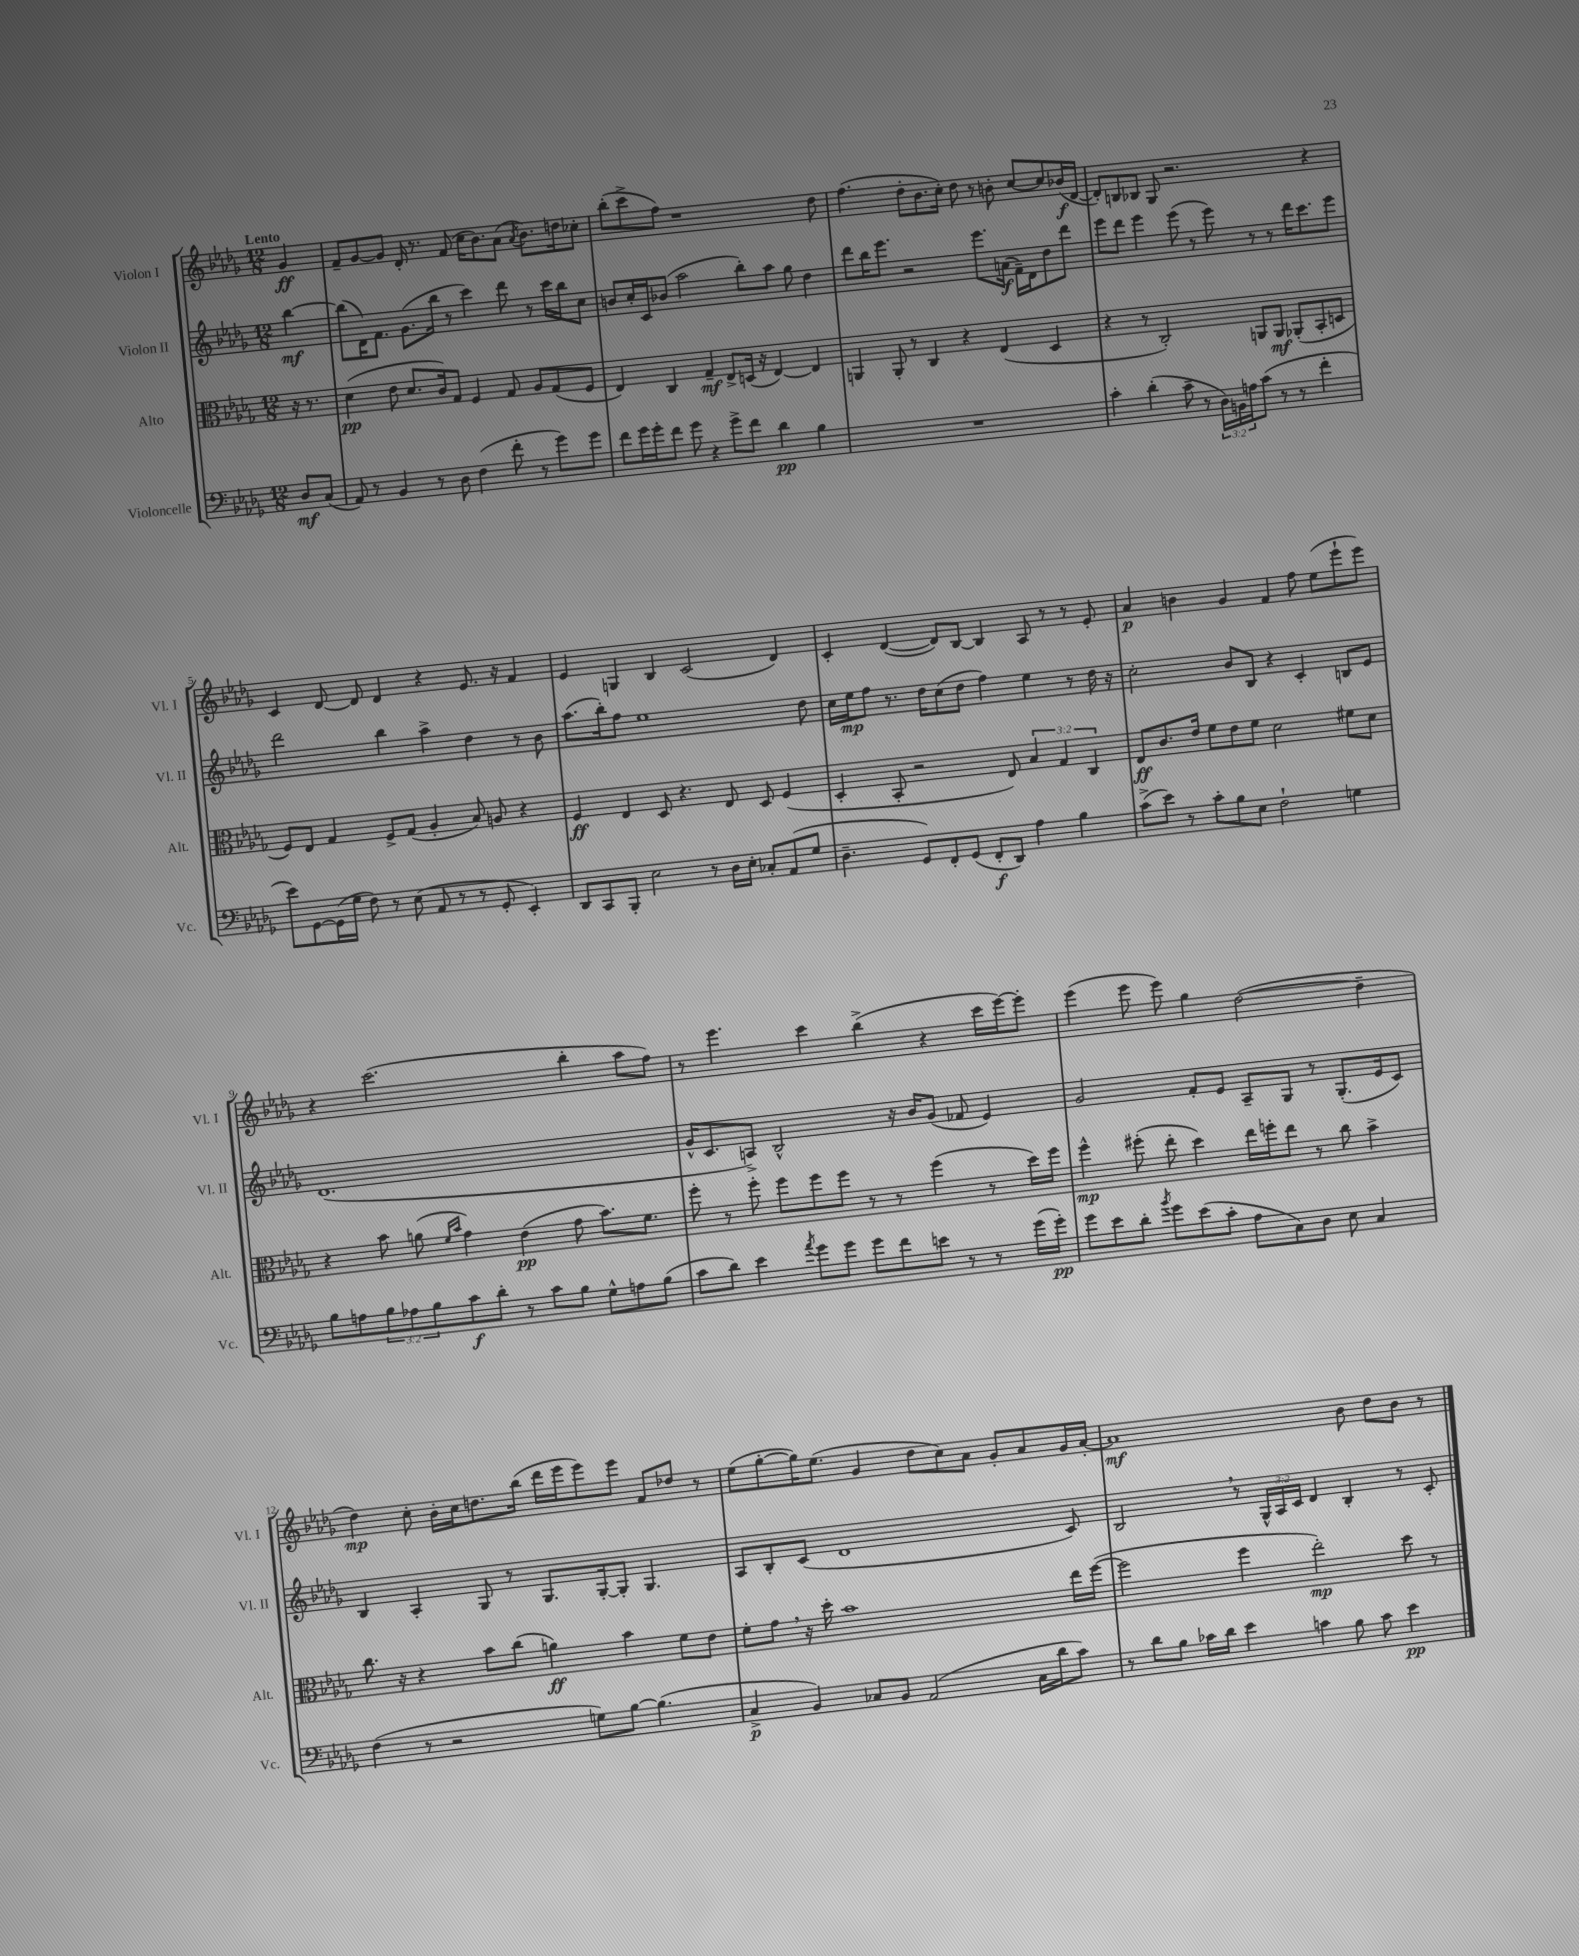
<<
\new StaffGroup <<
\new Staff = "s0" \with { instrumentName = "Violon I" shortInstrumentName = "Vl. I" } {
    \clef treble \key des \major \numericTimeSignature \time 12/8 \partial 4 \tempo "Lento"
    ges'4\ff |
    f'8-- ges'8~ ges'8 des'16-. r8. f'8( c''16 bes'8.) aes'8( \acciaccatura { aes'8 } bes'8.) d''16 ces''8-. |
    bes''8-.( c'''8-> f''8) r1 des''8 |
    f''4.( des''8-. bes'8. c''16-.) des''8 r8 b'8-. c''8~ c''8 bes'16\f( des'16~ |
    des'8-.) b8 bes8 ges8 r2. r4 |
    c'4 des'8~ des'8 des'4 r4 ees'8. r16 f'4 |
    ees'4 g4 bes4 c'2( des'4) |
    c'4-. des'4~( des'8) bes8~ bes4 aes8 r8 r8 ees'8-. |
    aes'4\p b'4 ges'4 f'4 f''8 ees''8( ees'''8-! ees'''8) |
    r4 c'''2.( bes''4-. aes''8 f''8) |
    r8 ees'''4. c'''4 bes''4->( r4 c'''16 ees'''16~) ees'''8-. |
    ees'''4( ees'''8 ees'''8) ges''4 des''2~( des''4-- |
    des''4\mp) c''8-. bes'16-. c''16 d''8. bes''16( des'''16 ees'''16 ees'''8) ees'''8 f'8 des''8 r8 |
    ees''8( ges''8~-. ges''16) ees''8.( ges'4 des''8 c''8) aes'8 ges'8-. aes'8 ges'16 aes'16~-. |
    aes'1\mf bes'8 des''8 bes'8 r8 \bar "|." |
}
\new Staff = "s1" \with { instrumentName = "Violon II" shortInstrumentName = "Vl. II" } {
    \clef treble \key des \major \numericTimeSignature \time 12/8 \override Staff.TupletNumber.text = #tuplet-number::calc-fraction-text \partial 4
    bes''4~\mf |
    bes''8( des'16) f'8. ges'8.( bes''16 r8 c'''4) des'''8 r8 c'''16 bes''16 c''8 |
    b'8 c''16-. c'16 bes'8( aes''2 bes''8-.) aes''8 ges''8 des''4 |
    des'''8 bes''16 ees'''8. r2 ees'''8. a'16\f( f'16--) des'16 des''8 des'''8 |
    ees'''8 des'''8 ees'''4 ees'''8( r8 ees'''8) r8 r8 des'''16 c'''8. ees'''8 |
    des'''2 bes''4 aes''4-> des''4 r8 bes'8 |
    aes''8.( bes''16-.) f''8 ees''1 des''8 |
    c''16 ees''16\mp f''8 r8. des''16 c''8( des''8 f''4) ees''4 r8 des''16 r16 |
    c''2-. bes'8 bes8 r4 c'4-. b8 ees'8 |
    des'1.( |
    ges'16-^ c'8. a8->) bes2-^ r16 bes'16 ges'8( fes'8 ees'4) |
    ges'2 f'8-. ees'8 aes8-- ges8 r8 ges8.-.( ees'16 c'8) |
    bes4 aes4-. ges8 r8 ges8. ges16~-. ges8-. ges4. |
    aes8 bes8-. c'8( des'1 c'8) |
    bes2 \breathe r8 \tuplet 3/2 { ges16-^ aes16 c'16 } des'4 bes4-. r8 c'8-. \bar "|." |
}
\new Staff = "s2" \with { instrumentName = "Alto" shortInstrumentName = "Alt." } {
    \clef alto \key des \major \numericTimeSignature \time 12/8 \override Staff.TupletNumber.text = #tuplet-number::calc-fraction-text \partial 4
    r16 r8. |
    des'4\pp( ees'8 des'8. c'16) ges8 f4 ges8 aes8 ges8( f8 |
    ees4) c4 ges4--\mf ees8-> d16( r16 ees4~) ees4 |
    a,4 a,8-. r8 c4 r4 ees4( des4 |
    r4 r8 c2-.) a,8 a,8\mf aes,8-.( bes,8-. d8 |
    f8) ees8 ges4 f8-> ges8( aes4-. bes8) a8 r4 |
    f4\ff ees4 des8 r4. ees8 des8 f4( |
    des4-. bes,8-. r2 ees8) \tuplet 3/2 { bes4 ges4 c4 } |
    ees8\ff c'8. ees'16 f'8 ees'8 f'8 des'2 fis'8 des'8 |
    r4 bes'8 a'8( \grace { f'16 bes'16 } ges'4) ees'4\pp( ges'8 bes'8.) f'8. |
    f''8-. r8 f''8-. f''8 f''8 f''8 r8 r8 f''4( r8 des''16) f''16 |
    f''4-^\mp fis''8-.( ees''8-. des''4) ees''16 f''16-. ees''8 r8 c''8 bes'4-> |
    c''8. r16 r4 bes'8 c''8( a'4\ff) bes'4 f'8 ees'8 |
    f'8-. ges'8 \breathe r16 des''16-. bes'1 ees''16 f''16~( |
    f''2 f''4 ees''2-.\mp) des''8 r8 \bar "|." |
}
\new Staff = "s3" \with { instrumentName = "Violoncelle" shortInstrumentName = "Vc." } {
    \clef bass \key des \major \numericTimeSignature \time 12/8 \override Staff.TupletNumber.text = #tuplet-number::calc-fraction-text \partial 4
    des8\mf c8( |
    aes,8) r8 bes,4 r8 des8 f4( f'8-. r8 ges'8) ges'8 |
    f'8 ges'16 ges'16-. f'8 ges'8 r4 ges'8-> f'8 des'4\pp bes4 |
    R1. |
    c'4-. des'4-.( c'8-- r8 \tuplet 3/2 { des16) b,16 a16 } c'8( r8 r8 f'4-. |
    ees'8) ges,8~ ges,16( ges16 f8) r8 ees8( aes,8 r8 r8 ges,8-. ees,4-.) |
    des,8 c,8 bes,,8-. ees2 r8 des16 ees16-. ces8-. aes,8( ges8 |
    des4.-- ges,8) f,8-. ges,8( f,8-.\f des,8) aes4 bes4 |
    c'8->( ees'8) r8 c'8-. bes8 ees8 f2-! g4 |
    bes8 a8 \tuplet 3/2 { bes8 aes8 bes8 } c'8\f des'8-. r8 c'8 bes8 ges8-^ a8 bes8( |
    c'8 des'8) ees'4 \acciaccatura { aes'8 } ges'8 ges'8 ges'8 f'8 e'8 r8 r8 ges'16( ges'16-.\pp) |
    ges'8 ees'8 des'8-. \acciaccatura { bes'8 } ges'8 ees'8( c'8-. aes8 c8) des8 ees8 c4 |
    f4( r8 r2 g8) bes8~ bes4.( |
    c4->\p bes,4) ces8 bes,8 aes,2( ces16 des'16 c'8) |
    r8 des'8 bes8 ces'16 des'16 ees'4 c'4 bes8 c'8 ees'4\pp \bar "|." |
}
>>
>>
